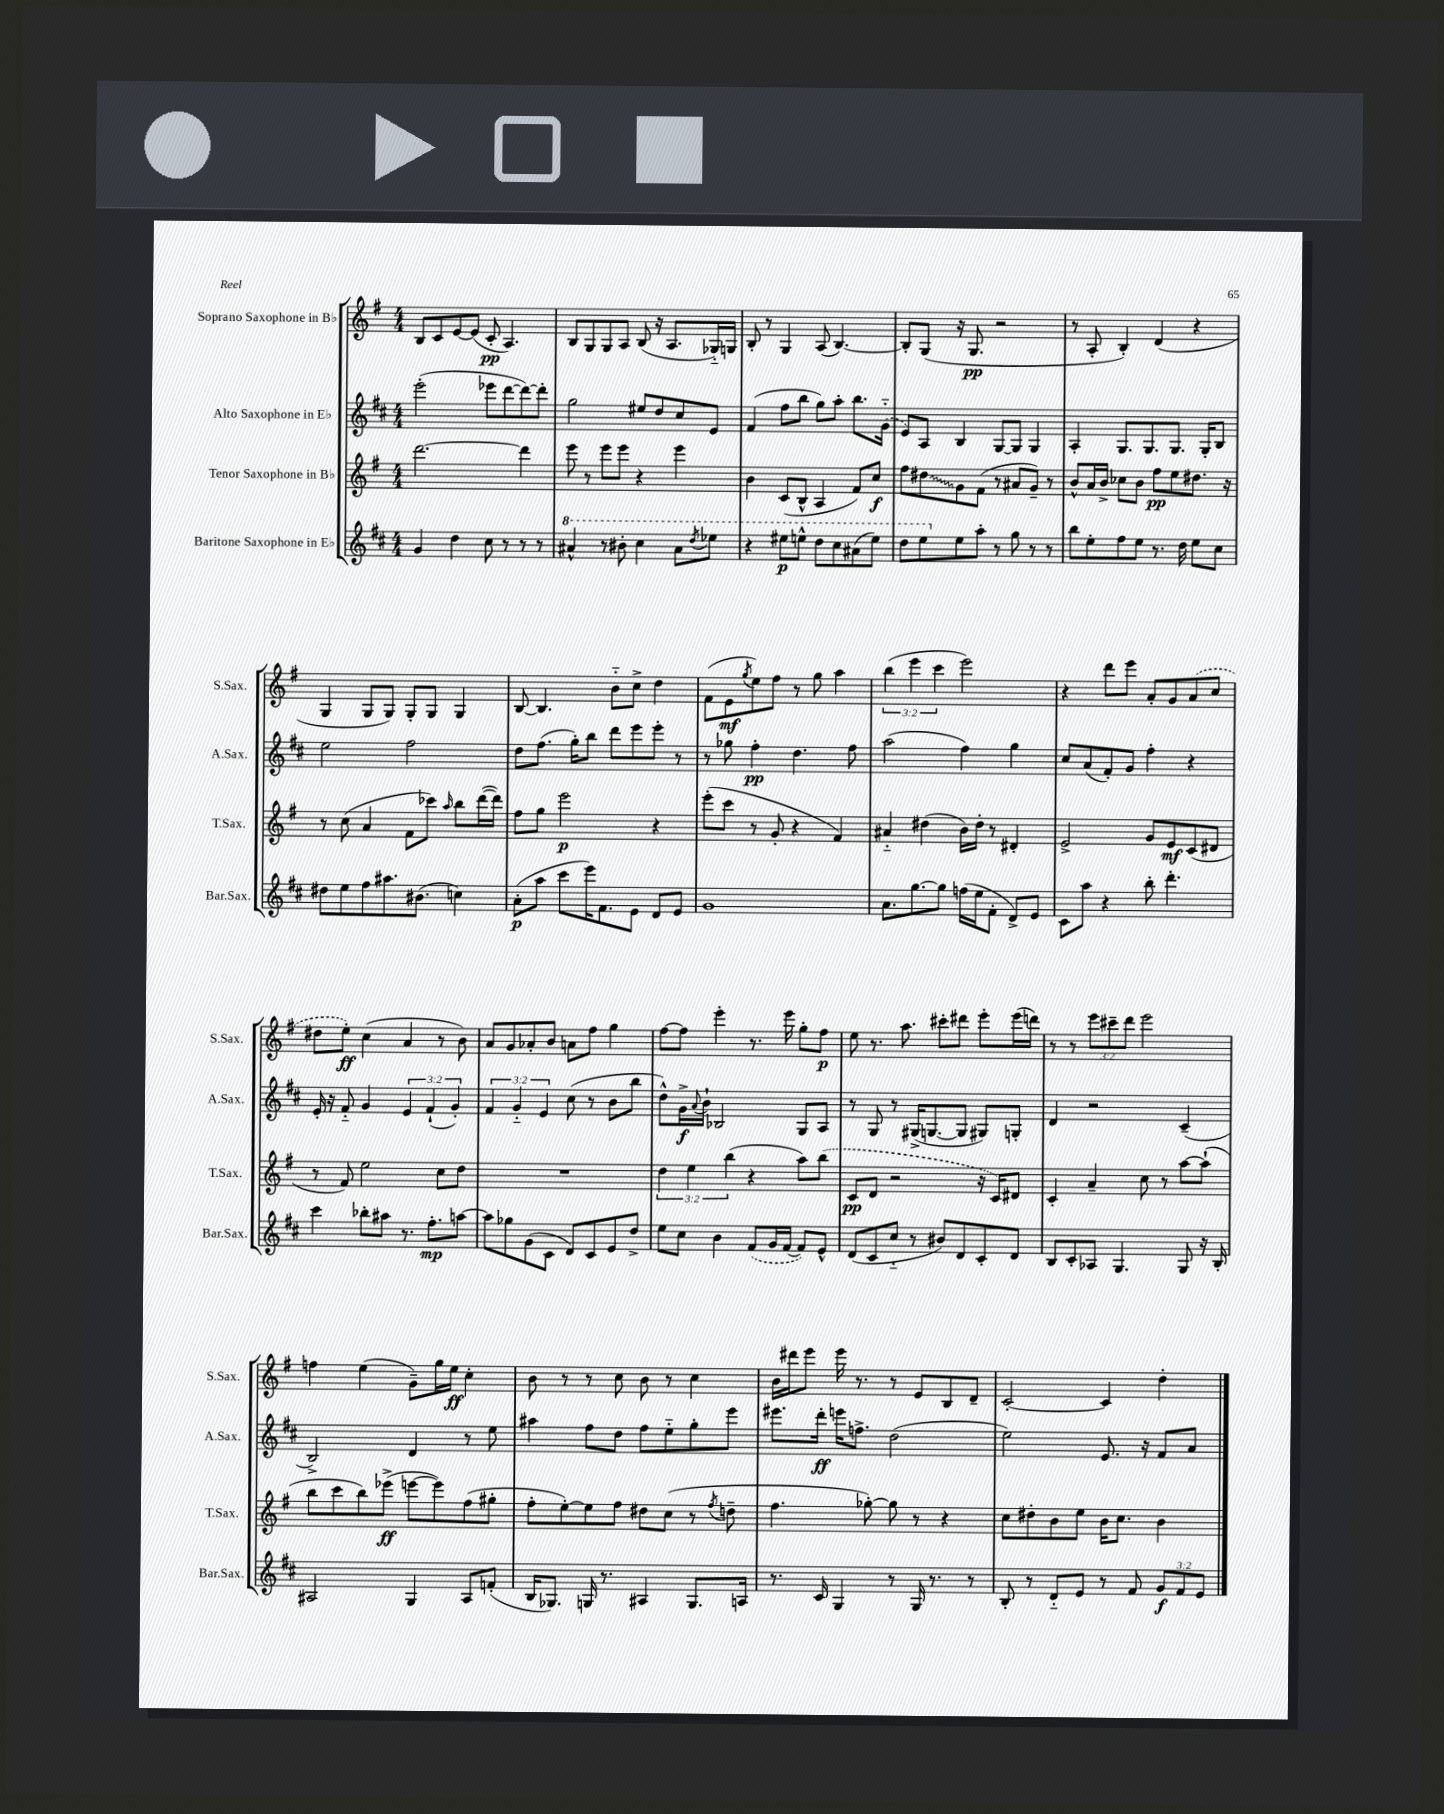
<<
\new StaffGroup <<
\new Staff = "s0" \with { instrumentName = "Soprano Saxophone in Bb" shortInstrumentName = "S.Sax." } {
    \clef treble \key g \major \numericTimeSignature \time 4/4 \override Staff.TupletNumber.text = #tuplet-number::calc-fraction-text
    b8 c'8 e'8~ e'8( c'8-.\pp a4.) |
    b8 g8 g8 a8 b8( r16 a8. ges16-_) g16 |
    b8-. r8 g4 a8( b4.~) |
    b8-. g8( r16 g8.\pp r2 |
    r8 a8-. b4-.) d'4( r4 |
    g4 g8 g8) g8-. g8 g4 |
    b8~ b4. b'8-_ c''8-> d''4 |
    fis'8( e'8\mf \acciaccatura { g''8 } e''8) fis''8 r8 g''8 a''4 |
    \tuplet 3/2 { b''4( e'''4 c'''4 } e'''2) |
    r4 d'''8 e'''8 a'8-. g'8 \once \slurDashed a'8( c''8 |
    dis''8 e''8-.\ff) c''4( a'4 r8 b'8) |
    a'8 g'8 aes'8-. b'8 a'8 fis''8 g''4 |
    fis''8~ fis''8 e'''4-. r8. e'''16 g''8-. fis''8\p |
    e''8 r8. a''8. cis'''8-. dis'''8 e'''8-. e'''16( d'''16) |
    r8 r8 \tuplet 3/2 { e'''8 cis'''8-- d'''8 } e'''2 |
    f''4 e''4( g'8--) g''16 e''16\ff c''4-. |
    b'8 r8 r8 c''8 b'8 r8 c''4 |
    b'16 dis'''16 e'''8 e'''16 r8. r8 e'8 b8 d'8-- |
    c'2~-. c'4 d''4-. \bar "|." |
}
\new Staff = "s1" \with { instrumentName = "Alto Saxophone in Eb" shortInstrumentName = "A.Sax." } {
    \clef treble \key d \major \numericTimeSignature \time 4/4 \override Staff.TupletNumber.text = #tuplet-number::calc-fraction-text
    e'''2-.( ees'''8 d'''8~ d'''8~) d'''8-. |
    g''2 eis''8 d''8 cis''8 e'8 |
    fis'4( fis''8 b''8 g''8) a''8-. b''8. \once \slurDashed g'16-_( |
    e'8) a8 b4 g8~ g8 g4 |
    a4-. g8. g8. g8. g16-. b8 |
    e''2 fis''2 |
    d''8 fis''8.( g''16-.) b''8 d'''8 e'''8 e'''8-. r8 |
    r8 ges''8 fis''4-.\pp d''4. fis''8 |
    a''2( fis''4) g''4 |
    cis''8 a'8( fis'8-.) g'8 fis''4-. r4 |
    e'16-. r16 fis'8-_ g'4 \tuplet 3/2 { e'4 fis'4-!( g'4-.) } |
    \tuplet 3/2 { fis'4 g'4-_ e'4 } cis''8( r8 b'8 b''8 |
    d''8-^) g'16->\f \appoggiatura { a'8 } b'16-! bes2 g8 a8 |
    r8 g8 r8 gis16->( g8.~ g8 gis8) g8-. |
    d'4 r2 cis'4--( |
    b2->) d'4 r8 e''8 |
    ais''4 fis''8 d''8 fis''8 e''8-_ g''8-. e'''8 |
    eis'''8. d'''16-.\ff e'''16 f''8.-> d''2( |
    e''2) e'8. r16 fis'8 a'8 \bar "|." |
}
\new Staff = "s2" \with { instrumentName = "Tenor Saxophone in Bb" shortInstrumentName = "T.Sax." } {
    \clef treble \key g \major \numericTimeSignature \time 4/4 \override Staff.TupletNumber.text = #tuplet-number::calc-fraction-text
    d'''2.~ d'''4 |
    e'''8 r8 e'''8 e'''8 r4 e'''4 |
    b'4 c'8( b8-^ a4 fis'8) c''8\f |
    fis''8 \once \override Glissando.style = #'zigzag dis''8\glissando g'8 fis'8( r8 ais'8 g'8--) r8 |
    b'8-^ a'16 b'16-> ces''8 b'8 fis''8\pp e''8 dis''8. r16 |
    r8 c''8( a'4 fis'8 ces'''8) \grace { a''16 } b''8 d'''16~( d'''16) |
    fis''8 g''8 e'''2\p r4 |
    e'''8-.( c'''8 r8 g'8-. r4 fis'4) |
    ais'4-_ dis''4( b'16) dis''16-. r8 dis'4-. |
    e'2-> g'8 e'8\mf c'8( dis'8 |
    r8 fis'8) e''2 c''8 d''8 |
    R1 |
    \tuplet 3/2 { d''4 e''4 b''4( } r4 a''8) \once \slurDashed b''8( |
    c'8\pp d'8 r2 r16 c'16) dis'8 |
    c'4-. a'4-- c''8 r8 a''8~ a''8-!( |
    b''8 c'''8 b''8) ees'''8->\ff( e'''8~ e'''8) fis''8( gis''8-. |
    fis''8-. e''8~-.) e''8 fis''8 dis''8 c''8( r8 \acciaccatura { fis''8 } d''8-- |
    fis''4. ges''8~-.) ges''8 r8 r4 |
    c''8 dis''8-. b'8 e''8 b'16 c''8. b'4 \bar "|." |
}
\new Staff = "s3" \with { instrumentName = "Baritone Saxophone in Eb" shortInstrumentName = "Bar.Sax." } {
    \clef treble \key d \major \numericTimeSignature \time 4/4 \override Staff.TupletNumber.text = #tuplet-number::calc-fraction-text
    g'4 d''4 cis''8 r8 r8 r8 |
    \ottava #1 ais''4-^ r8 bis''8-. cis'''4 ais''8 \acciaccatura { d'''8 } ees'''8 |
    r4 eis'''8\p e'''8-^ d'''8 cis'''8 ais''8( e'''8) |
    d'''8 e'''8 \ottava #0 e''8 a''8-. r8 g''8 r8 r8 |
    b''8 e''8-. fis''8 e''8 r8. d''16 e''8 cis''8 |
    dis''8 e''8 fis''8 ais''8. bis'8.( c''4) |
    a'8-.\p( a''8 cis'''8 e'''16) fis'8. e'8 d'8 e'8 |
    g'1 |
    a'8. g''8.~ g''8 f''16( e''16 fis'8-. d'8->) e'8 |
    cis'8 a''8 r4 b''8-. d'''4.-. |
    cis'''4 bes''8-. ais''8 r8. fis''8.-.\mp a''8~ |
    a''8 ges''8 g'8( cis'8 d'8) cis'8 e'8 d''8-> |
    e''8 cis''8 b'4 \once \slurDashed fis'8( g'16 fis'16~ fis'8) e'8-^ |
    d'8( cis'8 cis''8-_ r8 bis'8) d'8 cis'8-. d'8 |
    b8 cis'8-. aes8 g4. g8 r16 b16-. |
    ais2 g4 ais8 f'8-.( |
    b16 ges8.) g16 r8. ais4 g8. a16 |
    r8. cis'16 g4 r8 g16 r8. r8 |
    b8-. r8 d'8-_ e'8 r8 fis'8 \tuplet 3/2 { g'8\f fis'8 e'8 } \bar "|." |
}
>>
>>
\layout { \context { \Score \remove "Bar_number_engraver" } }
